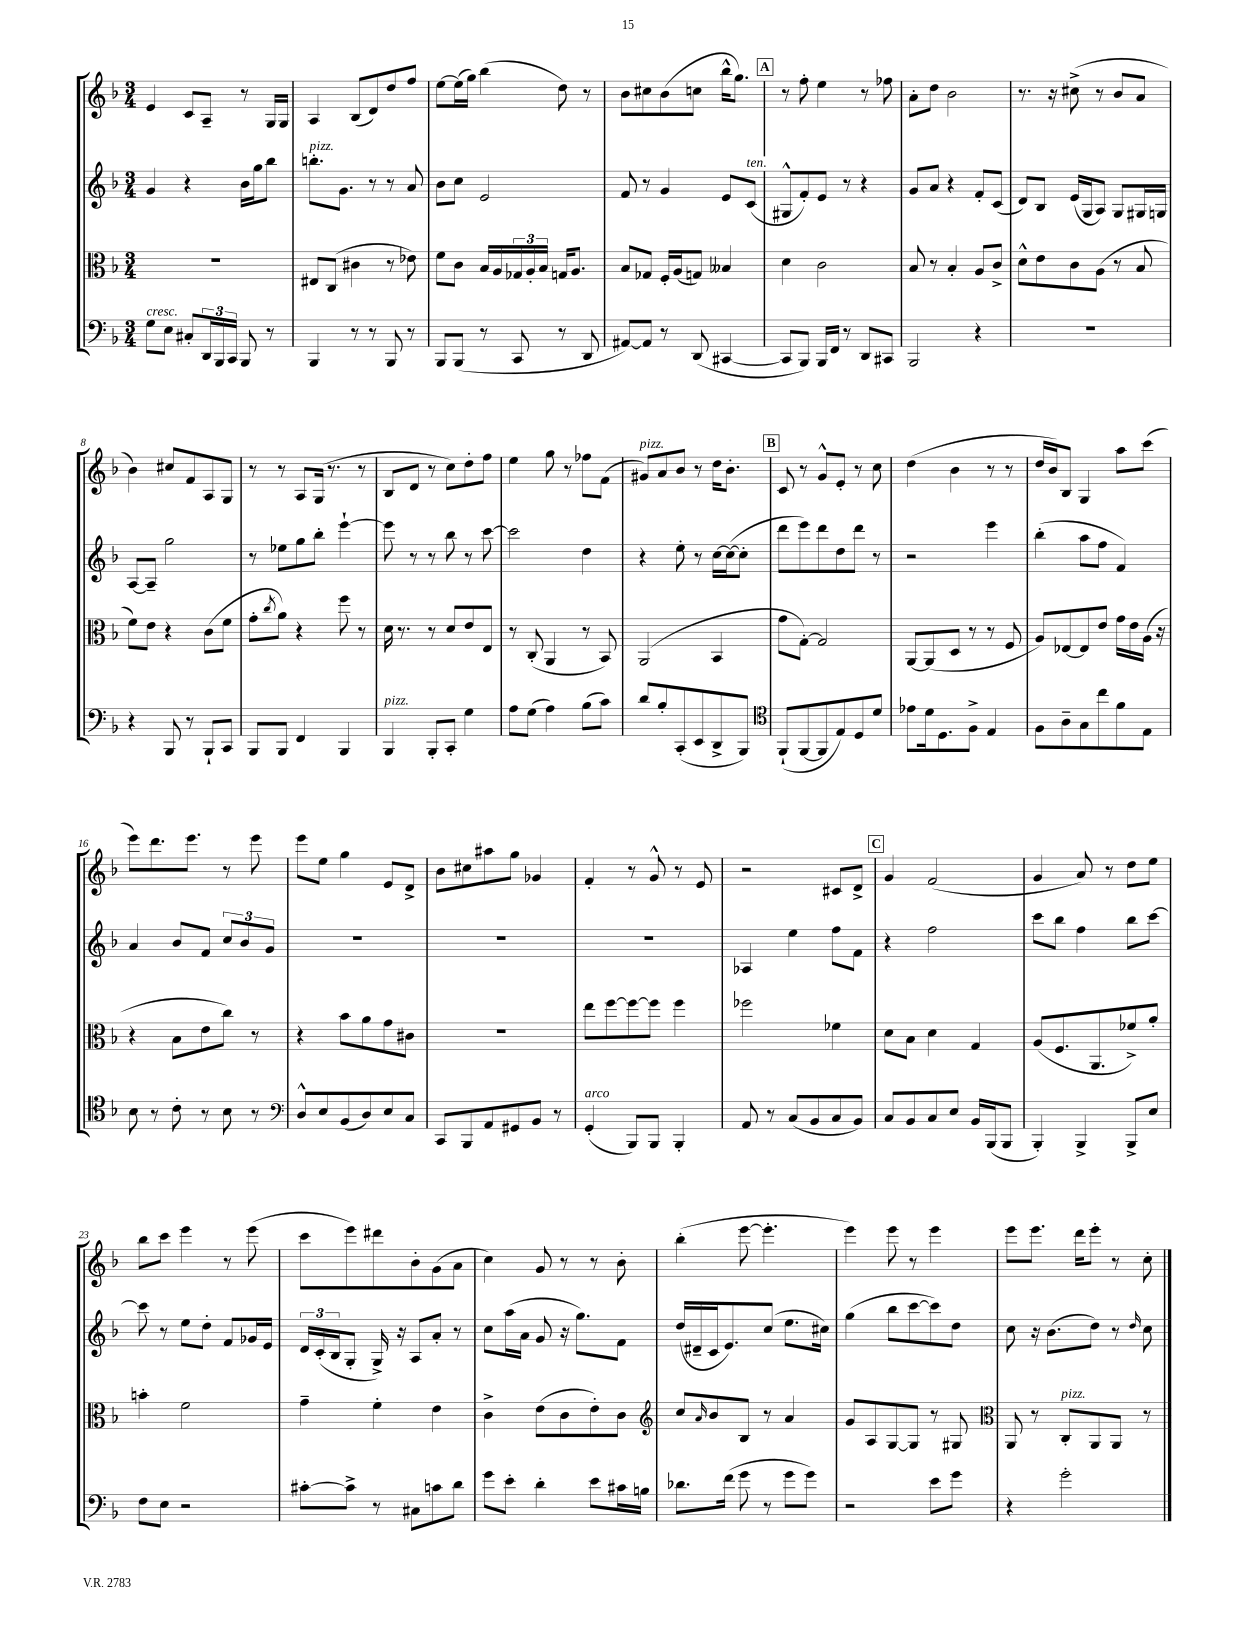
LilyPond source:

<<
\new StaffGroup <<
\new Staff = "s0" {
    \clef treble \key f \major \numericTimeSignature \time 3/4
    e'4 c'8 a8-- r8 g16 g16 |
    a4 bes8( d'8) d''8 f''8 |
    e''8~ e''16( g''16) bes''4( d''8) r8 |
    bes'8 cis''8 bes'8( c''8 bes''16-^ g''8.) |
    \mark \markup { \box "A" } r8 f''8-. e''4 r8 fes''8 |
    a'8-. d''8 bes'2 |
    r8. r16 cis''8->( r8 bes'8 a'8 |
    bes'4) cis''8 f'8 a8 g8 |
    r8 r8 a8 g16( r8. r8 |
    bes8 d'8 r8 c''8) d''8-. f''8 |
    e''4 g''8 r8 fes''8 f'8( |
    gis'8^\markup { \italic "pizz." }) a'8 bes'8 r8 d''16 bes'8.-. |
    \mark \markup { \box "B" } c'8 r8 g'8-^ e'8-. r8 c''8 |
    d''4( bes'4 r8 r8 |
    d''16 bes'16) bes8 g4 a''8 c'''8( |
    e'''8) d'''8. e'''8. r8 e'''8 |
    e'''8 e''8 g''4 e'8 d'8-> |
    bes'8 cis''8 ais''8 g''8 ges'4 |
    f'4-. r8 g'8-^ r8 e'8 |
    r2 cis'8 d'8-> |
    \mark \markup { \box "C" } g'4 f'2( |
    g'4 a'8) r8 d''8 e''8 |
    bes''8 c'''8 e'''4 r8 e'''8( |
    c'''8 e'''8) dis'''8 bes'8-. g'8( a'8 |
    c''4) g'8 r8 r8 bes'8-. |
    bes''4-.( e'''8~ e'''4.-. |
    e'''4) e'''8 r8 e'''4 |
    e'''8 e'''8. d'''16 e'''8-. r8 c''8-. \bar "|." |
}
\new Staff = "s1" {
    \clef treble \key f \major \numericTimeSignature \time 3/4
    g'4 r4 bes'16 g''16 bes''8 |
    b''8.-.^\markup { \italic "pizz." } g'8. r8 r8 a'8 |
    bes'8 c''8 e'2 |
    f'8 r8 g'4 e'8 c'8^\markup { \italic "ten." }( |
    \mark \markup { \box "A" } gis8-^ f'8-.) e'8 r8 r4 |
    g'8 a'8 r4 f'8-. c'8( |
    d'8) bes8 e'16( g16 a8) g8 gis16 g16 |
    a8~ a8-- g''2 |
    r8 ees''8 g''8 bes''8-. e'''4~-! |
    e'''8 r8 r8 bes''8 r8 c'''8~ |
    c'''2 d''4 |
    r4 e''8-. r8 c''16~ c''16~( c''8-. |
    \mark \markup { \box "B" } d'''8 e'''8) d'''8 d''8 d'''8 r8 |
    r2 e'''4 |
    bes''4-.( a''8 f''8 f'4) |
    a'4 bes'8 f'8 \tuplet 3/2 { c''8 bes'8 g'8 } |
    R2. |
    R2. |
    R2. |
    aes4 e''4 f''8 f'8 |
    \mark \markup { \box "C" } r4 f''2 |
    c'''8 bes''8 f''4 bes''8 c'''8~ |
    c'''8 r8 e''8 d''8-. f'8 ges'16 e'16 |
    \tuplet 3/2 { d'16 c'16-.( bes16 } g8-. g16->) r16 a8 a'8-. r8 |
    c''8 a''16( a'16 g'8 r16 g''8.) f'8 |
    d''16( dis'16-- c'16 e'8.) c''8( e''8. cis''16) |
    g''4( bes''8 c'''8~ c'''8) d''8 |
    c''8 r16 bes'8.( d''8) r8 \grace { d''16 } c''8 \bar "|." |
}
\new Staff = "s2" {
    \clef alto \key f \major \numericTimeSignature \time 3/4
    R2. |
    eis8 c8( cis'4 r8 ees'8) |
    f'8 c'8 bes16 a16 \tuplet 3/2 { ges16 a16-. bes16 } g16 a8. |
    bes8 ges8 f16-. a16( g8) beses4 |
    \mark \markup { \box "A" } d'4 c'2 |
    bes8 r8 bes4-. a8 c'8-> |
    d'8-^ e'8 c'8 a8( r8 bes8 |
    f'8) e'8 r4 c'8( f'8 |
    g'8-. \acciaccatura { c''8 } a'8) r4 f''8 r8 |
    d'16 r8. r8 d'8 e'8 e8 |
    r8 c8-.( a,4 r8 bes,8) |
    a,2( bes,4 |
    \mark \markup { \box "B" } g'8 g8~-.) g2 |
    a,8~ a,8( d8 r8 r8 f8 |
    a8) ees8~ ees8 e'8 g'16 e'16 a16( r16 |
    r4 bes8 e'8 c''8) r8 |
    r4 bes'8 a'8 g'8 cis'8 |
    R2. |
    e''8 f''8~ f''8~ f''8 f''4 |
    fes''2 fes'4 |
    \mark \markup { \box "C" } d'8 bes8 d'4 g4 |
    a8( f8. a,8. fes'8->) a'8-. |
    b'4-. f'2 |
    g'4-- f'4-. e'4 |
    c'4-> e'8( c'8 e'8-.) c'8 |
    \clef treble c''8 \grace { a'16 } bes'8 bes8 r8 a'4 |
    g'8 a8 g8~ g8 r8 gis8 |
    \clef alto a,8 r8 c8-.^\markup { \italic "pizz." } a,8 a,8 r8 \bar "|." |
}
\new Staff = "s3" {
    \clef bass \key f \major \numericTimeSignature \time 3/4
    g8^\markup { \italic "cresc." } e8 cis8-. \tuplet 3/2 { d,16 bes,,16 c,16 } bes,,8 r8 |
    bes,,4 r8 r8 bes,,8 r8 |
    bes,,8 bes,,8( r8 c,8 r8 d,8 |
    ais,8~) ais,8 r8 d,8( cis,4~ |
    \mark \markup { \box "A" } cis,8 bes,,8) bes,,16 f,16 r8 d,8 cis,8 |
    bes,,2 r4 |
    R2. |
    r4 bes,,8 r8 bes,,8-! c,8 |
    bes,,8 bes,,8 f,4 bes,,4 |
    bes,,4^\markup { \italic "pizz." } bes,,8-. c,8-. g4 |
    a8 g8( a4) bes8( c'8) |
    d'8 bes8-. c,8-.( e,8 d,8-> bes,,8) |
    \mark \markup { \box "B" } \clef tenor f,8-!( f,8~ f,8 e8) d8 d'8 |
    ees'8 d'16 d8. f8-> e4 |
    f8 a8-- g8 c''8 f'8 e8 |
    bes8 r8 c'8-. r8 bes8 r8 |
    \clef bass d8-^ e8 bes,8( d8) e8 c8 |
    c,8 bes,,8 a,8 gis,8 bes,8 r8 |
    g,4-.^\markup { \italic "arco" }( bes,,8) bes,,8 bes,,4-. |
    a,8 r8 c8( bes,8 c8 bes,8) |
    \mark \markup { \box "C" } c8 bes,8 c8 e8 bes,16 bes,,16( bes,,8 |
    bes,,4-.) bes,,4-> bes,,8-> e8 |
    f8 e8 r2 |
    cis'8~-. cis'8-> r8 cis8 c'8 d'8 |
    g'8 e'8-. d'4-. e'8 cis'16 b16 |
    des'8. f'16( g'8 r8 g'8 g'8) |
    r2 e'8 g'8 |
    r4 g'2-. \bar "|." |
}
>>
>>
